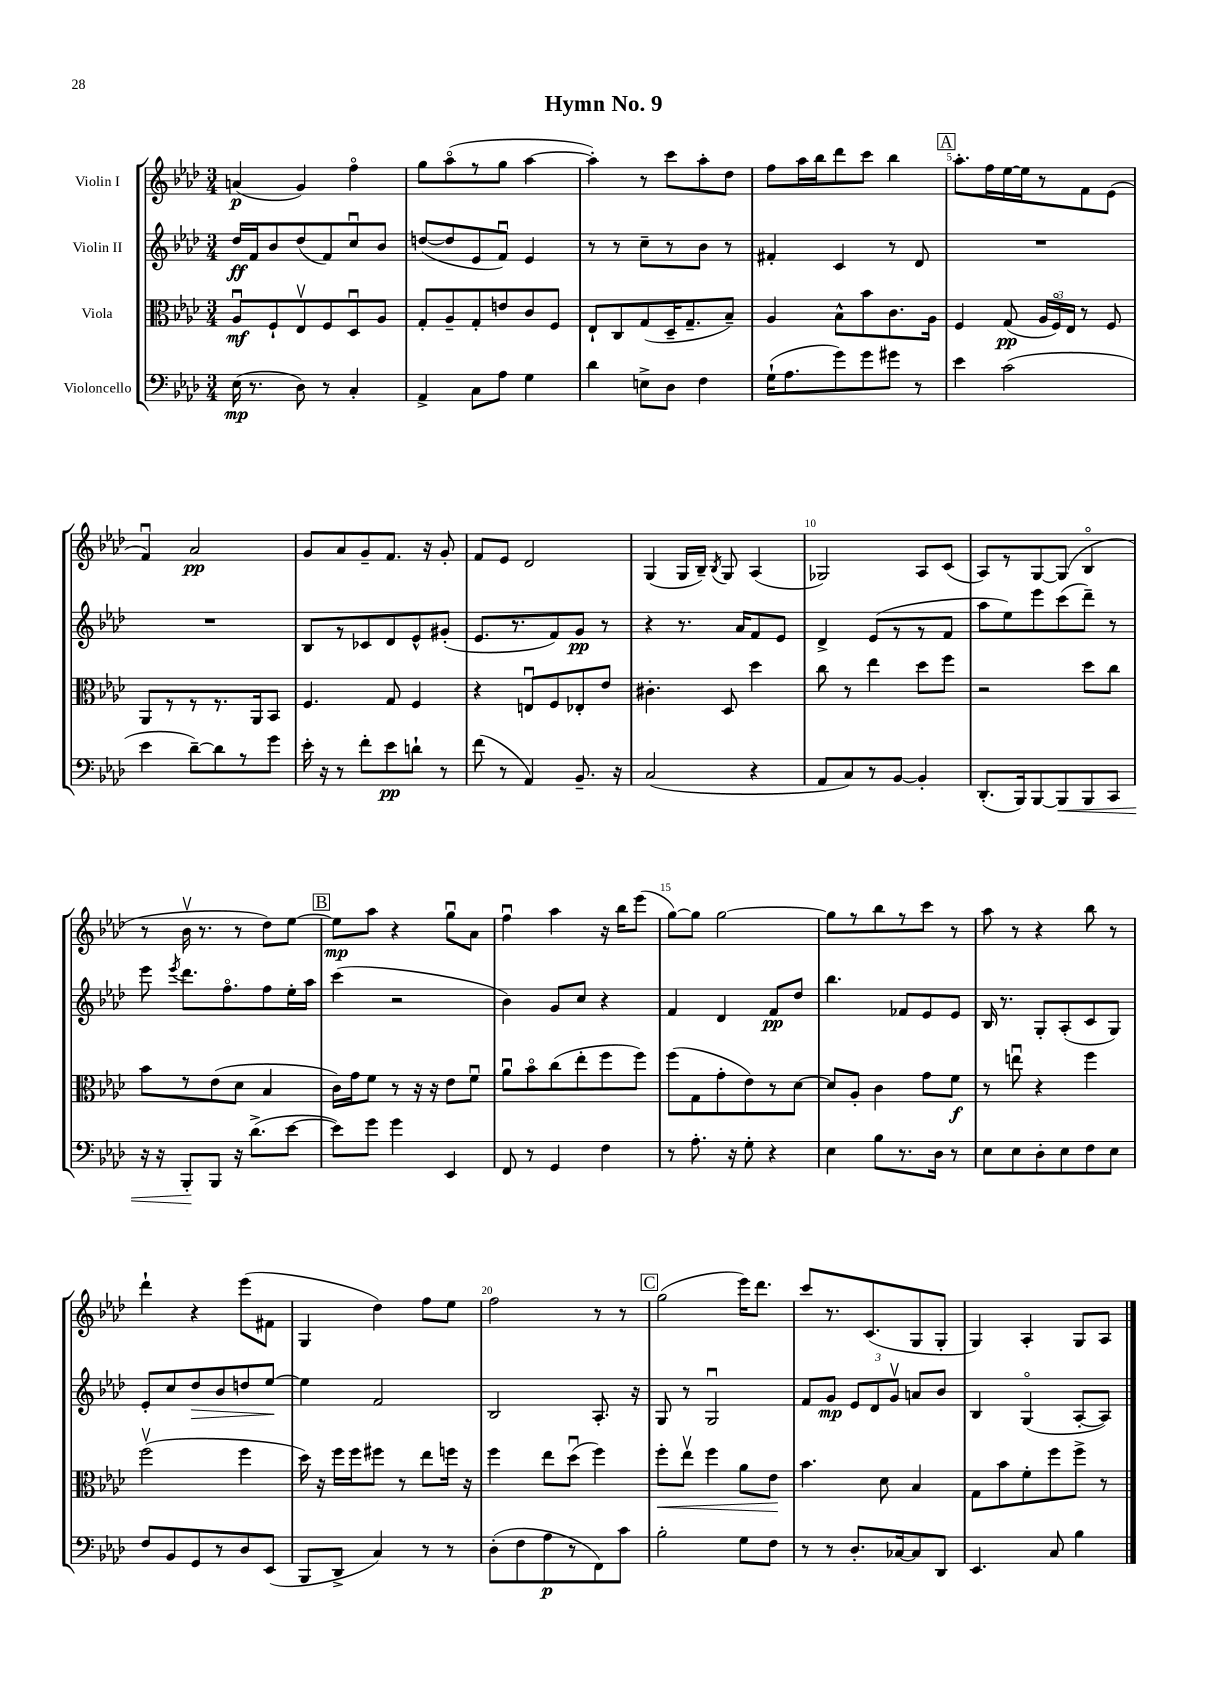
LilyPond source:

\header { title = "Hymn No. 9" }
<<
\new StaffGroup <<
\new Staff = "s0" \with { instrumentName = "Violin I" } {
    \clef treble \key aes \major \numericTimeSignature \time 3/4
    \autoBeamOff a'4\p( g'4) f''4\flageolet |
    g''8[ aes''8\flageolet( r8 g''8] aes''4~ |
    aes''4-.) r8 c'''8[ aes''8-. des''8] |
    f''8[ aes''16 bes''16 des'''8 c'''8] bes''4 |
    \mark \markup { \box "A" } aes''8.[-. f''16 ees''16~ ees''16 r8 f'8 ees'8]( |
    f'4\downbow) aes'2\pp |
    g'8[ aes'8 g'8-- f'8.] r16 g'8-. |
    f'8[ ees'8] des'2 |
    g4( g16[ bes16]--) \acciaccatura { bes8 } g8 aes4( |
    ges2) aes8[ c'8]( |
    aes8[) r8 g8~ g8]( bes4\flageolet |
    r8 bes'16\upbow r8. r8 des''8[) ees''8]~ |
    \mark \markup { \box "B" } ees''8[\mp aes''8] r4 g''8[\downbow aes'8] |
    f''4\downbow aes''4 r16 bes''16[ ees'''8]( |
    g''8[~) g''8] g''2~ |
    g''8[ r8 bes''8 r8 c'''8] r8 |
    aes''8 r8 r4 bes''8 r8 |
    des'''4-! r4 ees'''8[( fis'8] |
    g4 des''4) f''8[ ees''8] |
    f''2 r8 r8 |
    \mark \markup { \box "C" } g''2( ees'''16[) des'''8.] |
    c'''8[ r8. c'8.( g8 g8]-. |
    g4) aes4-. g8[ aes8] \bar "|." |
}
\new Staff = "s1" \with { instrumentName = "Violin II" } {
    \clef treble \key aes \major \numericTimeSignature \time 3/4
    \autoBeamOff des''16[\ff f'16 bes'8 des''8( f'8) c''8\downbow bes'8] |
    d''8[~( d''8 ees'8 f'8]\downbow) ees'4 |
    r8 r8 c''8[-- r8 bes'8] r8 |
    fis'4-. c'4 r8 des'8 |
    \mark \markup { \box "A" } R2. |
    R2. |
    bes8[ r8 ces'8 des'8 ees'8-^ gis'8]-.( |
    ees'8.[ r8. f'8) g'8]\pp r8 |
    r4 r8. aes'16[ f'8 ees'8] |
    des'4-> ees'8[( r8 r8 f'8] |
    aes''8[ ees''8) ees'''8 c'''8( des'''8]--) r8 |
    ees'''8 \acciaccatura { ees'''8 } des'''8.[ f''8.\flageolet f''8 ees''16-. aes''16] |
    \mark \markup { \box "B" } c'''4( r2 |
    bes'4) g'8[ c''8] r4 |
    f'4 des'4 f'8[\pp des''8] |
    bes''4. fes'8[ ees'8 ees'8] |
    bes16 r8. g8[-. aes8-.( c'8 g8]) |
    ees'8[-. c''8 des''8\> bes'8 d''8 ees''8]~\! |
    ees''4 f'2 |
    bes2 aes8.-. r16 |
    \mark \markup { \box "C" } g8 r8 g2\downbow |
    f'8[ g'8]\mp \tuplet 3/2 { ees'8[ des'8 g'8]\upbow } a'8[ bes'8] |
    bes4 g4\flageolet( aes8[~-. aes8]) \bar "|." |
}
\new Staff = "s2" \with { instrumentName = "Viola" } {
    \clef alto \key aes \major \numericTimeSignature \time 3/4
    \autoBeamOff aes8[\downbow\mf f8-! ees8\upbow f8 des8\downbow aes8] |
    g8[-. aes8-- g8-. e'8 c'8 f8] |
    ees8[-! c8 g8( des16-- g8.-- bes8]--) |
    aes4 bes8[-^ bes'8 c'8. aes16] |
    \mark \markup { \box "A" } f4 g8\pp( \tuplet 3/2 { aes16[ f16\flageolet) ees16] } r8 f8 |
    aes,8[ r8 r8 r8. aes,16 bes,8] |
    f4. g8 f4 |
    r4 e8[\downbow f8 ees8-. ees'8] |
    cis'4.-. des8 des''4 |
    c''8 r8 ees''4 des''8[ f''8] |
    r2 des''8[ c''8] |
    bes'8[ r8 ees'8( des'8] bes4 |
    \mark \markup { \box "B" } c'16[) g'16 f'8] r8 r16 r16 ees'8[ f'8]\downbow |
    aes'8[\downbow bes'8\flageolet c''8( ees''8-. f''8 f''8]) |
    f''8[( g8 g'8-. ees'8) r8 des'8]~ |
    des'8[ aes8]-. c'4 g'8[ f'8]\f |
    r8 e''8\downbow r4 f''4 |
    f''2\upbow( f''4 |
    des''16) r16 f''16[ f''16 fis''8] r8 ees''8[ f''16] r16 |
    f''4 ees''8[ des''8]\downbow( f''4) |
    \mark \markup { \box "C" } f''8[-.\< ees''8]\upbow f''4 aes'8[ ees'8]\! |
    bes'4. des'8 bes4 |
    g8[ bes'8 f'8-. f''8 f''8]-> r8 \bar "|." |
}
\new Staff = "s3" \with { instrumentName = "Violoncello" } {
    \clef bass \key aes \major \numericTimeSignature \time 3/4
    \autoBeamOff ees16\mp( r8. des8) r8 c4-. |
    aes,4-> c8[ aes8] g4 |
    des'4 e8[-> des8] f4 |
    g16[-!( aes8. g'8) g'8 gis'8] r8 |
    \mark \markup { \box "A" } ees'4 c'2( |
    ees'4 des'8[~--) des'8 r8 g'8] |
    ees'16-. r16 r8 f'8[-. ees'8\pp d'8]-! r8 |
    f'8( r8 aes,4) bes,8.-- r16 |
    c2( r4 |
    aes,8[ c8) r8 bes,8]~ bes,4-. |
    des,8.[-.( bes,,16) bes,,8~ bes,,8\< bes,,8 c,8] |
    r16 r16 bes,,8[-.\! bes,,8] r16 des'8.[->( ees'8]~ |
    \mark \markup { \box "B" } ees'8[) g'8] g'4 ees,4 |
    f,8 r8 g,4 f4 |
    r8 aes8.-. r16 g8-. r4 |
    ees4 bes8[ r8. des16] r8 |
    ees8[ ees8 des8-. ees8 f8 ees8] |
    f8[ bes,8 g,8 r8 des8 ees,8]( |
    bes,,8[ des,8]-> c4) r8 r8 |
    des8[-.( f8 aes8\p r8 f,8) c'8] |
    \mark \markup { \box "C" } bes2-. g8[ f8] |
    r8 r8 des8.[-. ces16~ ces8 des,8] |
    ees,4. c8 bes4 \bar "|." |
}
>>
>>
\layout { \context { \Score \override BarNumber.break-visibility = ##(#f #t #t) barNumberVisibility = #(every-nth-bar-number-visible 5) } }
